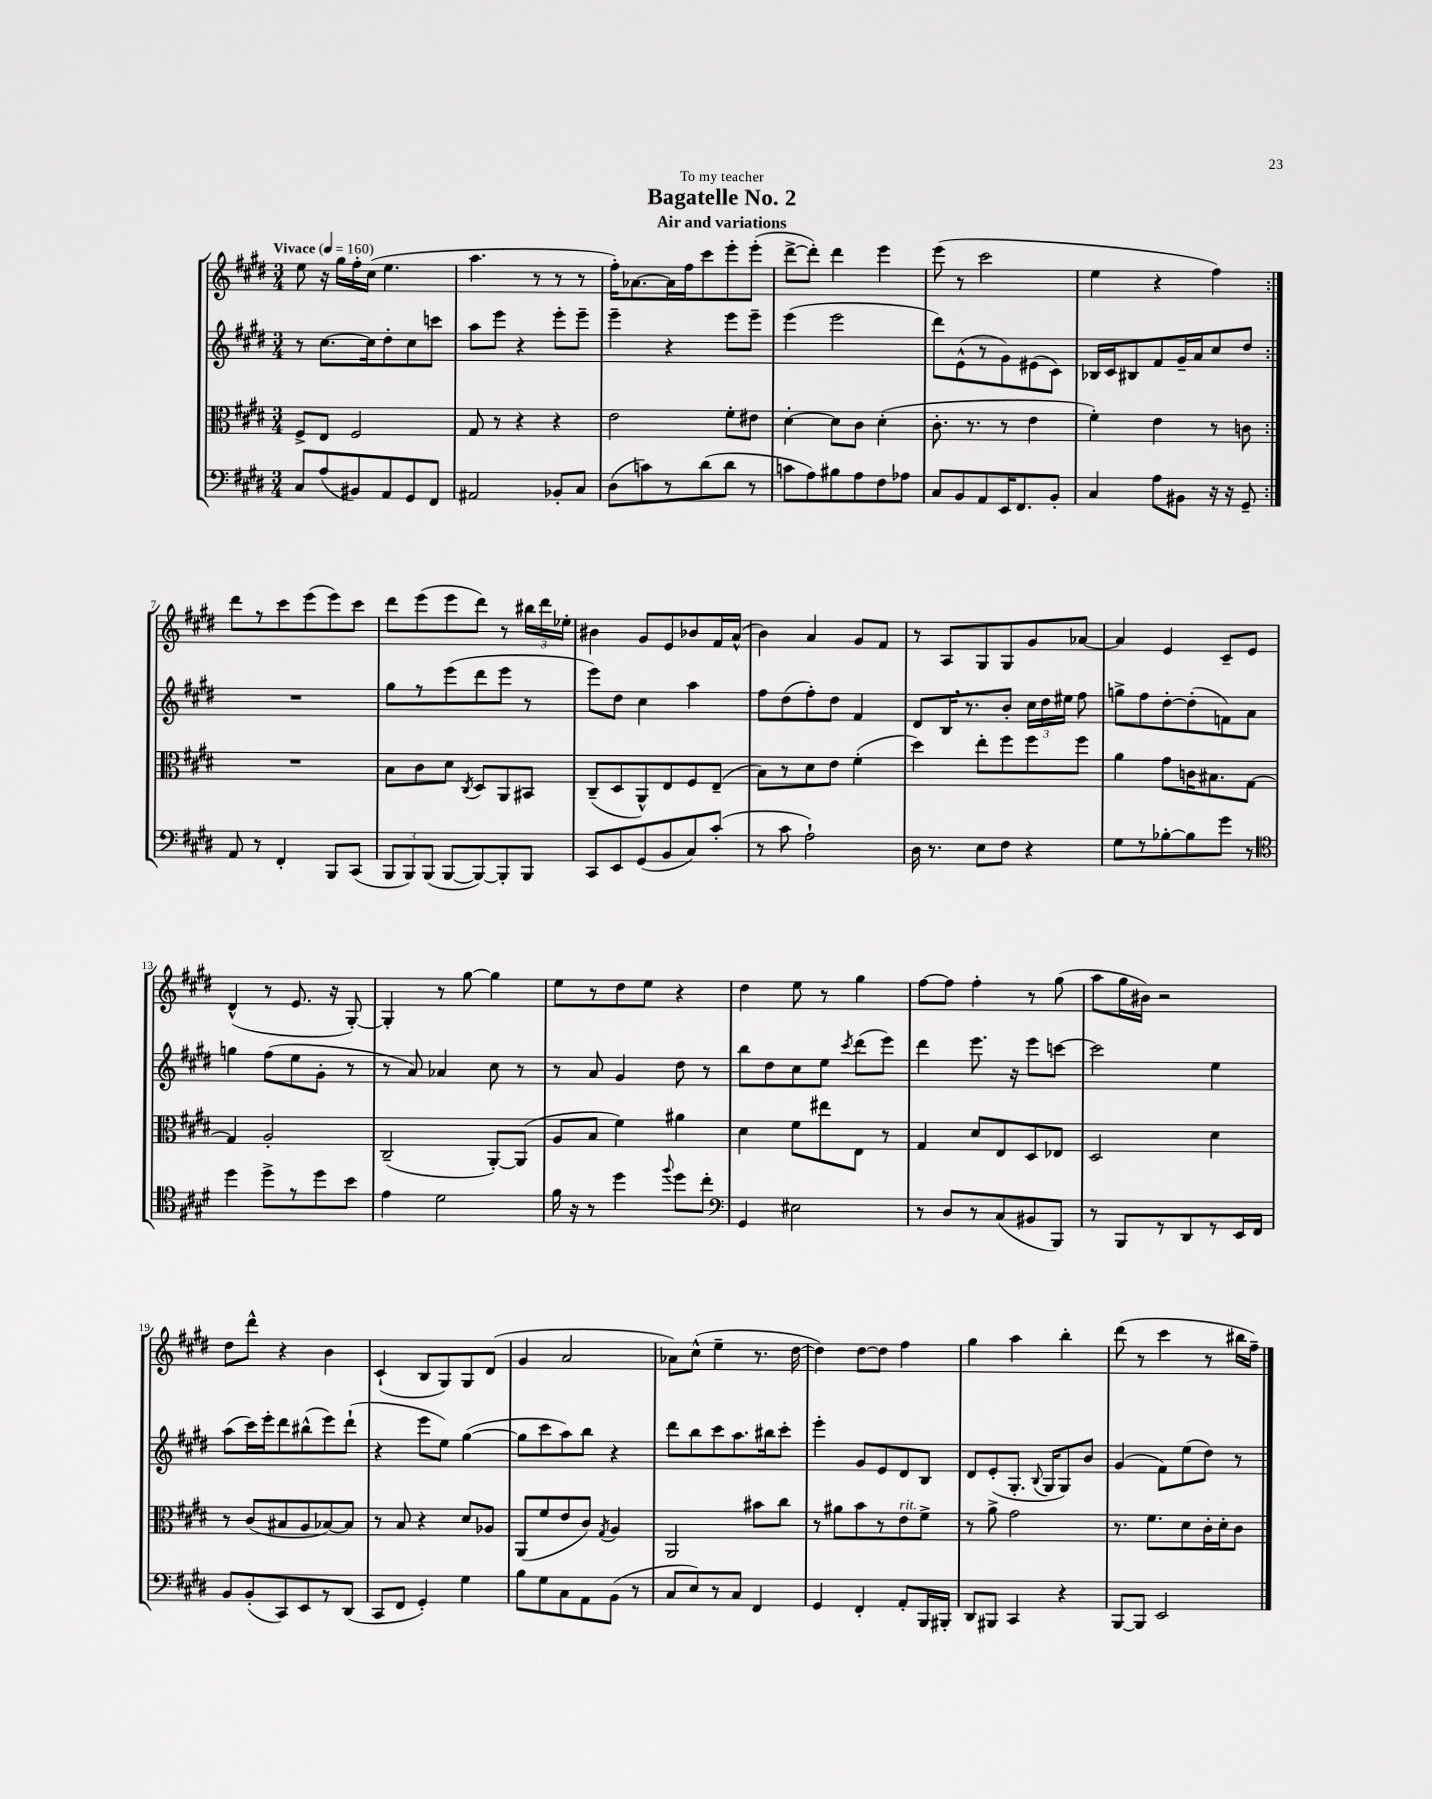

**kern	**kern	**kern	**kern
*part4	*part3	*part2	*part1
*staff4	*staff3	*staff2	*staff1
*clefF4	*clefC3	*clefG2	*clefG2
*k[f#c#g#d#]	*k[f#c#g#d#]	*k[f#c#g#d#]	*k[f#c#g#d#]
*M3/4	*M3/4	*M3/4	*M3/4
*MM160	*MM160	*MM160	*MM160
=1	=1	=1	=1
!	!	!	!LO:TX:a:B:t=Vivace
8C#/L	8F#^/L	8r	8ee\
(8A/	8E/J	[8.cc#\L	16r
.	.	.	16gg#\LL
8BB#X/)	2F#/	.	16ff#'\
.	.	16cc#\k]	(16cc#\JJ
8AA/	.	8dd#'\	4.ee\
8GG#/	.	8cc#\	.
8FF#/J	.	8cccn\J	.
=2	=2	=2	=2
2AA#X/	8G#/	8aa\L	4.aa\
.	8r	8eee\J	.
.	4r	4r	.
.	.	.	8r
8BB-X'/L	4r	8eee'\L	8r
8C#/J	.	8eee~\J	8r
=3	=3	=3	=3
(8D#\L	2e\	4eee~\	16ff#'\KL)
.	.	.	[8.a-X\
8cn\)	.	.	.
8r	.	4r	16a-\L]
.	.	.	16ff#\J
(8d#\	.	.	8ccc#\
8d#\J	8f#'\L	8eee\L	8eee'\
8r	8e#X\J	8eee~\J	(8eee'\J
=4	=4	=4	=4
8cn\L	[4d#'\	(4eee\	[8ddd#^\L
8A\)	.	.	8ddd#'\J])
8B#X\	8d#\L]	2eee\	4ddd#\
8A\	8c#\J	.	.
8F#\	(4d#'\	.	4eee\
8A-X\J	.	.	.
=5	=5	=5	=5
8C#/L	8.c#'\	8ddd#\L)	(8eee\
8BB/	.	(8e^^\	8r
.	8.r	.	.
8AA/	.	8r	2ccc#\
16EE/K	8r	8g#\)	.
8.FF#/	.	.	.
.	4e\	(8e#X\	.
8BB'/J	.	8c#\J)	.
=6	=6	=6	=6
4C#/	4f#'\)	16B-X/LL	4ee\
.	.	16c#/J	.
.	.	8B#X/	.
8A\L	4e\	8f#/	4r
8BB#X\J	.	16g#~/L	.
.	.	16a/J	.
16r	8r	8cc#/	4ff#\)
16r	.	.	.
8GG#~/	8cn\	8dd#/J	.
!!LO:LB:g=z
=7:|!	=7:|!	=7:|!	=7:|!
8AA/	2.r	2.r	8ddd#\L
8r	.	.	8r
4FF#'/	.	.	8ccc#\
.	.	.	(8eee\
8BBB/L	.	.	8eee\)
(8CC#/J	.	.	8ccc#\J
=8	=8	=8	=8
12BBB/L	8B\L	8gg#\L	8ddd#\L
12BBB/)	.	.	.
.	8c#\	8r	(8eee\
(12BBB/J	.	.	.
[8BBB/L	8d#\J	(8eee\	8eee\
.	8qC#/	.	.
8BBB/_)	8D#/L	8ddd#\	8ddd#\J)
8BBB'/]	8AA/	8eee\J	8r
8BBB/J	8BB#X/J	8r	24bb#X\LL
.	.	.	24ddd#\
.	.	.	24ee-X'\JJ
=9	=9	=9	=9
8CC#/L	(8C#~/L	8eee\L)	4b#X\
8EE/	8D#/	8dd#\J	.
(8GG#/	8AA^^/)	4cc#\	8g#/L
8BB/	8E/	.	8e/
8C#/)	8F#/	4aa\	8b-X/
(8c#'/J	(8E~/J	.	16f#/L
.	.	.	(16a^^/JJ
=10	=10	=10	=10
8r	8B\L)	8ff#\L	4b\)
8c#\	8r	(8dd#\	.
2A`\)	8d#\	8ff#'\)	4a/
.	8e\J	8dd#\J	.
.	(4f#'\	4f#/	8g#/L
.	.	.	8f#/J
=11	=11	=11	=11
16D#\	4dd#\)	8d#/L	8r
8.r	.	.	.
.	.	16B,/K	8A/L
.	.	8.r	.
8E\L	8ee'\L	.	8G#/
8F#\J	8ff#\	8b'/J	8G#/
4r	8ff#\	24cc#\LL	8g#/
.	.	24dd#\	.
.	.	24ee#X\JJ	.
.	8ff#\J	8ff#\	[8a-X/J
=12	=12	=12	=12
8G#\L	4a\	8ggn^\L	4a-/]
8r	.	8ff#\	.
[8B-X'\	8g#\L	[8dd#'\	4e/
8B-\]	16cn\K	(8dd#'\]	.
.	8.B#X\	.	.
8g#\J	.	8fn\)	8c#~/L
8r	[8G#\J	8a\J	8e/J
!!LO:LB:g=z
=13	=13	=13	=13
*clefC4	*	*	*
4dd#\	4G#/]	4ggn\	(4d#^^/
8dd#^\L	2A'/	(8ff#\L	8r
8r	.	8ee\	8.e/
8dd#\	.	8g#'\J	.
.	.	.	16r
8b\J	.	8r	[8G#'/)
=14	=14	=14	=14
4e\	(2C#~/	8r	4G#'/]
.	.	8a/)	.
2d#\	.	4a-X/	8r
.	.	.	[8gg#\
.	[8AA'/L)	8cc#\	4gg#\]
.	(8AA/J]	8r	.
=15	=15	=15	=15
16f#\	8A/L	8r	8ee\L
16r	.	.	.
8r	8B/J	8a/	8r
4dd#\	4f#\)	4g#/	8dd#\
.	.	.	8ee\J
8qqff#/	.	.	.
8dd#\L	4a#X\	8dd#\	4r
8cc#'\J	.	8r	.
=16	=16	=16	=16
*clefF4	*	*	*
4GG#/	4d#\	8bb\L	4dd#\
.	.	8dd#\	.
2E#X\	8f#\L	8cc#\	8ee\
.	8ee#X\	8ee\J	8r
.	.	8qccc#/	.
.	8E\J	(8ddd#\L	4gg#\
.	8r	8eee\J)	.
=17	=17	=17	=17
8r	4G#/	4ddd#\	[8ff#\L
8D#/L	.	.	8ff#\J]
8r	8d#/L	8.eee\	4ff#'\
(8C#/	8E/	.	.
.	.	16r	.
8BB#X/	8D#/	8eee\L	8r
8BBB/J)	8E-X/J	[8cccn\J	(8gg#\
=18	=18	=18	=18
8r	2D#/	2ccc\]	8aa\L
8BBB/L	.	.	16gg#\L
.	.	.	16b#X\JJ)
8r	.	.	2r
8DD#/	.	.	.
8r	4d#\	4ee\	.
16EE/L	.	.	.
16FF#/JJ	.	.	.
!!LO:LB:g=z
=19	=19	=19	=19
8BB/L	8r	(8aa\L	8dd#\L
(8BB'/	(8c#/L	16ccc#\L)	8ddd#^^\J
.	.	16eee'\J	.
8CC#/)	8B#X/	8ddd#\	4r
8EE/	8A/	(8bb#X^^\	.
8r	[8B-X/)	8eee\)	4b\
(8DD#/J	8B-/J]	(8ddd#`\J	.
=20	=20	=20	=20
8CC#/L	8r	4r	(4c#`/
8FF#/J	8B/	.	.
4GG#'/)	4r	8eee\L	8B/L
.	.	8ee\J)	8G#/)
4G#\	8d#/L	([4gg#\	8G#/
.	8A-X/J	.	(8d#/J
=21	=21	=21	=21
8B\L	(8AA/L	8gg#\L]	4g#/
8G#\	8f#/	8ccc#\	.
8C#\	8e/	8aa\)	2a/
8AA\	8c#/J)	8bb\J	.
.	8qG#/	.	.
(8BB\J	4A/	4r	.
8r	.	.	.
=22	=22	=22	=22
8C#/L	2AA/	8ddd#\L	8a-X\L)
8E/)	.	8bb\	(8cc#^^\J
8r	.	8ccc#\	4ee~\
8C#/J	.	8.aa\	.
4FF#/	8b#X\L	.	8.r
.	.	16bb#X\k	.
.	8cc#\J	8ccc#'\J	.
.	.	.	[16dd#\
=23	=23	=23	=23
4GG#/	8r	4eee'\	4dd#\])
.	8a#X\L	.	.
4FF#'/	8b\	8g#/L	[8dd#\L
.	8r	8e/	8dd#\J]
!	!LO:TX:a:i:t=rit.	!	!
8AA'/L	8e\	8d#/	4ff#\
16BBB/L	8f#^\J	8B/J	.
16BBB#X'/JJ	.	.	.
=24	=24	=24	=24
8DD#/L	8r	8d#/L	4gg#\
8BBB#X/J	8a^\	(8e'/	.
4CC#/	2g#\	8.G#'/J	4aa\
.	.	8qqB/	.
.	.	16G#/KL	.
4r	.	8G#/)	4bb'\
.	.	8b/J	.
=25	=25	=25	=25
[8BBB/L	8.r	(4g#/	(8ddd#\
8BBB/J]	.	.	8r
.	8.f#\L	.	.
2EE/	.	8f#\L)	4ccc#\
.	8d#\	(8ee\	.
.	16c#'\L	8dd#\J)	8r
.	16d#'\J	.	.
.	8c#\J	8r	16bb#X\LL
.	.	.	16ff#~\JJ)
==	==	==	==
*-	*-	*-	*-
